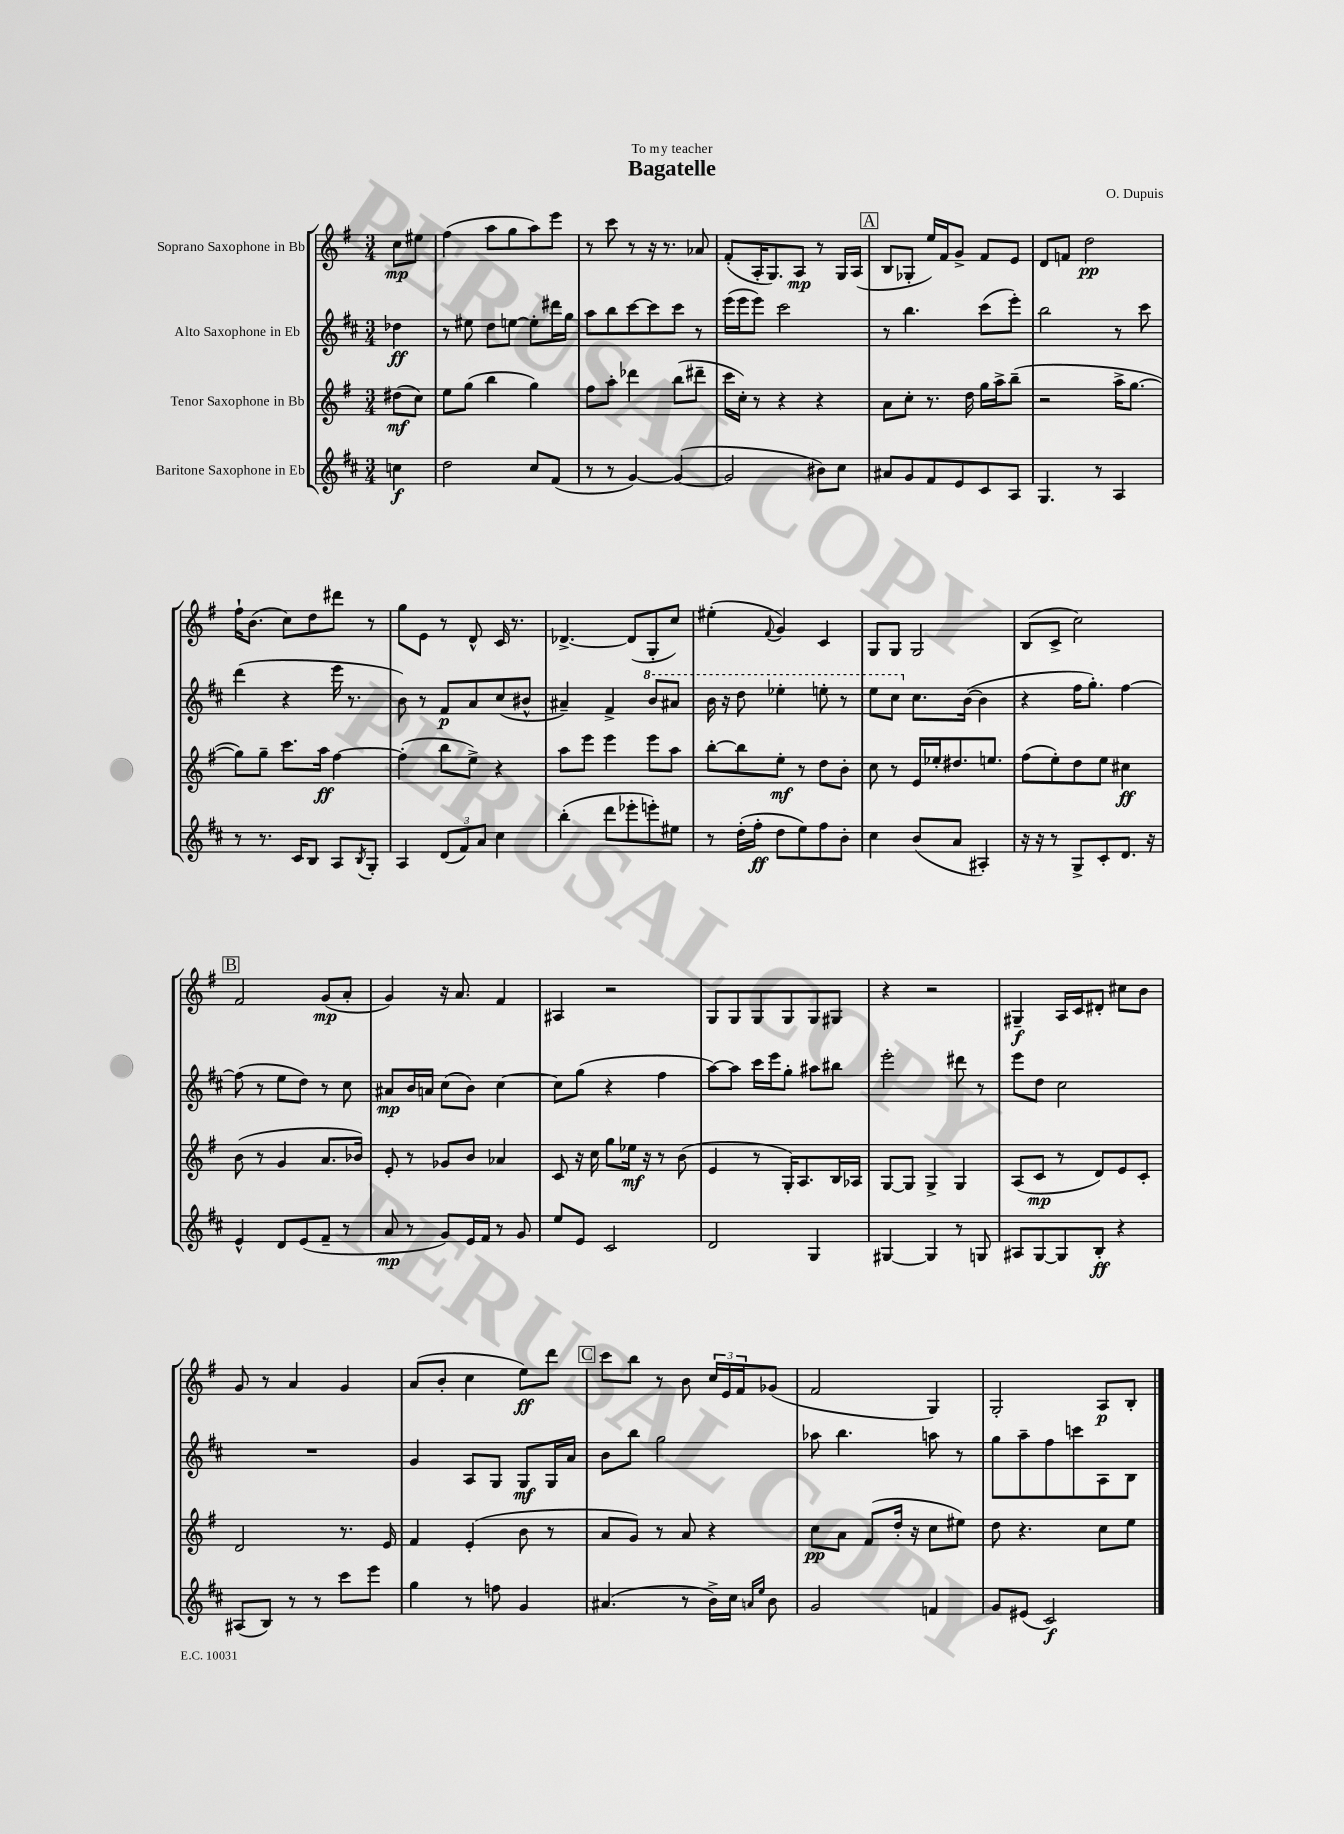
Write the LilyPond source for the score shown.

\header { title = "Bagatelle" composer = "O. Dupuis" dedication = "To my teacher" }
<<
\new StaffGroup <<
\new Staff = "s0" \with { instrumentName = "Soprano Saxophone in Bb" } {
    \clef treble \key g \major \numericTimeSignature \time 3/4 \partial 4
    c''8\mp eis''8 |
    fis''4( a''8 g''8 a''8) e'''8 |
    r8 c'''8 r8 r16 r8. aes'8 |
    fis'8-.( a16-. g8.) a8\mp r8 g16 a16( |
    \mark \markup { \box "A" } b8 ges8-. e''16) fis'16 g'8-> fis'8 e'8 |
    d'8 f'8 d''2\pp |
    fis''16-! b'8.( c''8) d''8 dis'''8 r8 |
    g''8 e'8 r8 d'8-^ c'16 r8. |
    des'4.~-> des'8( g8-. c''8) |
    eis''4-.( \appoggiatura { fis'8 } g'4) c'4 |
    g8 g8 g2 |
    b8( c'8-> c''2) |
    \mark \markup { \box "B" } fis'2 g'8\mp( a'8-. |
    g'4) r16 a'8. fis'4 |
    ais4 r2 |
    g8 g8 g8 g8 g8 gis8 |
    r4 r2 |
    gis4--\f a16 c'16 dis'8-. cis''8 b'8 |
    g'8 r8 a'4 g'4 |
    a'8( b'8-. c''4 e''8\ff) d'''8 |
    \mark \markup { \box "C" } c'''8 b''8 r8 b'8 \tuplet 3/2 { c''16 e'16 fis'16 } ges'8( |
    fis'2 g4) |
    g2-. a8\p b8-. \bar "|." |
}
\new Staff = "s1" \with { instrumentName = "Alto Saxophone in Eb" } {
    \clef treble \key d \major \numericTimeSignature \time 3/4 \partial 4
    des''4\ff |
    r8 eis''8 d''8 e''8~ e''8-. dis'''16 g''16 |
    a''8 b''8 cis'''8~ cis'''8 cis'''8 r8 |
    e'''16( e'''16 e'''8) cis'''2 |
    \mark \markup { \box "A" } r8 b''4. cis'''8( e'''8-.) |
    b''2 r8 cis'''8 |
    d'''4( r4 e'''16 r8. |
    b'8) r8 fis'8\p a'8 cis''8( bis'8-^ |
    ais'4--) fis'4-> \ottava #1 b''8 ais''8 |
    b''16 r16 d'''8 ees'''4-. e'''8-. r8 |
    e'''8 cis'''8 \ottava #0 cis''8. b'16~( b'4 |
    r4 fis''16 g''8.-.) fis''4~ |
    \mark \markup { \box "B" } fis''8( r8 e''8 d''8) r8 cis''8 |
    ais'8\mp b'16 a'16 cis''8( b'8) cis''4~ |
    cis''8 g''8( r4 fis''4 |
    a''8~) a''8 cis'''16 e'''16 g''8-. ais''8 bis''8 |
    e'''2-. dis'''8 r8 |
    e'''8 d''8 cis''2 |
    R2. |
    g'4 a8 g8 g8\mf g16 a'16 |
    \mark \markup { \box "C" } b'8 b''8 g''2 |
    aes''8 b''4. a''8 r8 |
    g''8 a''8-- fis''8 c'''8 a8 b8 \bar "|." |
}
\new Staff = "s2" \with { instrumentName = "Tenor Saxophone in Bb" } {
    \clef treble \key g \major \numericTimeSignature \time 3/4 \partial 4
    dis''8\mf( c''8) |
    e''8 g''8( b''4 g''4) |
    fis''8 a''8-. des'''4 b''8( dis'''8-- |
    c'''16 c''16-.) r8 r4 r4 |
    \mark \markup { \box "A" } a'8 c''8-. r8. d''16 g''16 a''16-> b''8--( |
    r2 a''16-> g''8.~ |
    g''8) g''8-- c'''8. a''16\ff fis''4~ |
    fis''4-.( b''8 e''8->) r4 |
    a''8 e'''8 e'''4 e'''8 a''8 |
    b''8~-. b''8 e''8-.\mf r8 d''8 b'8-. |
    c''8 r8 e'16 ees''16-. dis''8. e''8. |
    fis''8( e''8-.) d''8 e''8 cis''4\ff |
    \mark \markup { \box "B" } b'8( r8 g'4 a'8. bes'16) |
    e'8-. r8 ges'8 b'8 aes'4 |
    c'8 r16 c''16 g''8 ees''16\mf r16 r8 b'8( |
    e'4 r8 g16-.) a8. b16 aes16 |
    g8~ g8 g4-> g4 |
    a8( c'8\mp r8 d'8) e'8 c'8-. |
    d'2 r8. e'16 |
    fis'4 e'4-.( b'8 r8 |
    \mark \markup { \box "C" } a'8 g'8) r8 a'8 r4 |
    c''8\pp a'8 fis'8( d''16-. r16 c''8 eis''8) |
    d''8 r4. c''8 e''8 \bar "|." |
}
\new Staff = "s3" \with { instrumentName = "Baritone Saxophone in Eb" } {
    \clef treble \key d \major \numericTimeSignature \time 3/4 \partial 4
    c''4\f |
    d''2 cis''8 fis'8( |
    r8 r8 g'4~) g'4~( |
    g'2 bis'8) cis''8 |
    \mark \markup { \box "A" } ais'8 g'8 fis'8 e'8 cis'8 a8 |
    g4. r8 a4 |
    r8 r8. cis'16 b8 a8 \acciaccatura { b8 } g8-. |
    a4 \tuplet 3/2 { d'8( fis'8) a'8 } cis''4 |
    b''4-.( d'''8 ees'''8-. e'''8-.) eis''8 |
    r8 d''16-.( fis''16-.\ff d''8 e''8) fis''8 b'8-. |
    cis''4 b'8( a'8 ais4-.) |
    r16 r16 r8 g8-> cis'8-. d'8. r16 |
    \mark \markup { \box "B" } e'4-^ d'8 e'8( fis'8-- r8 |
    a'8\mp r8 g'8) e'16 fis'16 r8 g'8 |
    e''8 e'8 cis'2 |
    d'2 g4 |
    gis4~ gis4 r8 g8 |
    ais8 g8~ g8 b8-.\ff r4 |
    ais8( b8) r8 r8 cis'''8 e'''8 |
    g''4 r8 f''8 g'4 |
    \mark \markup { \box "C" } ais'4.( r8 b'16->) cis''16 \grace { a'16 e''16 } b'8 |
    g'2 f'4 |
    g'8 eis'8( cis'2\f) \bar "|." |
}
>>
>>
\layout { \context { \Score \remove "Bar_number_engraver" } }
